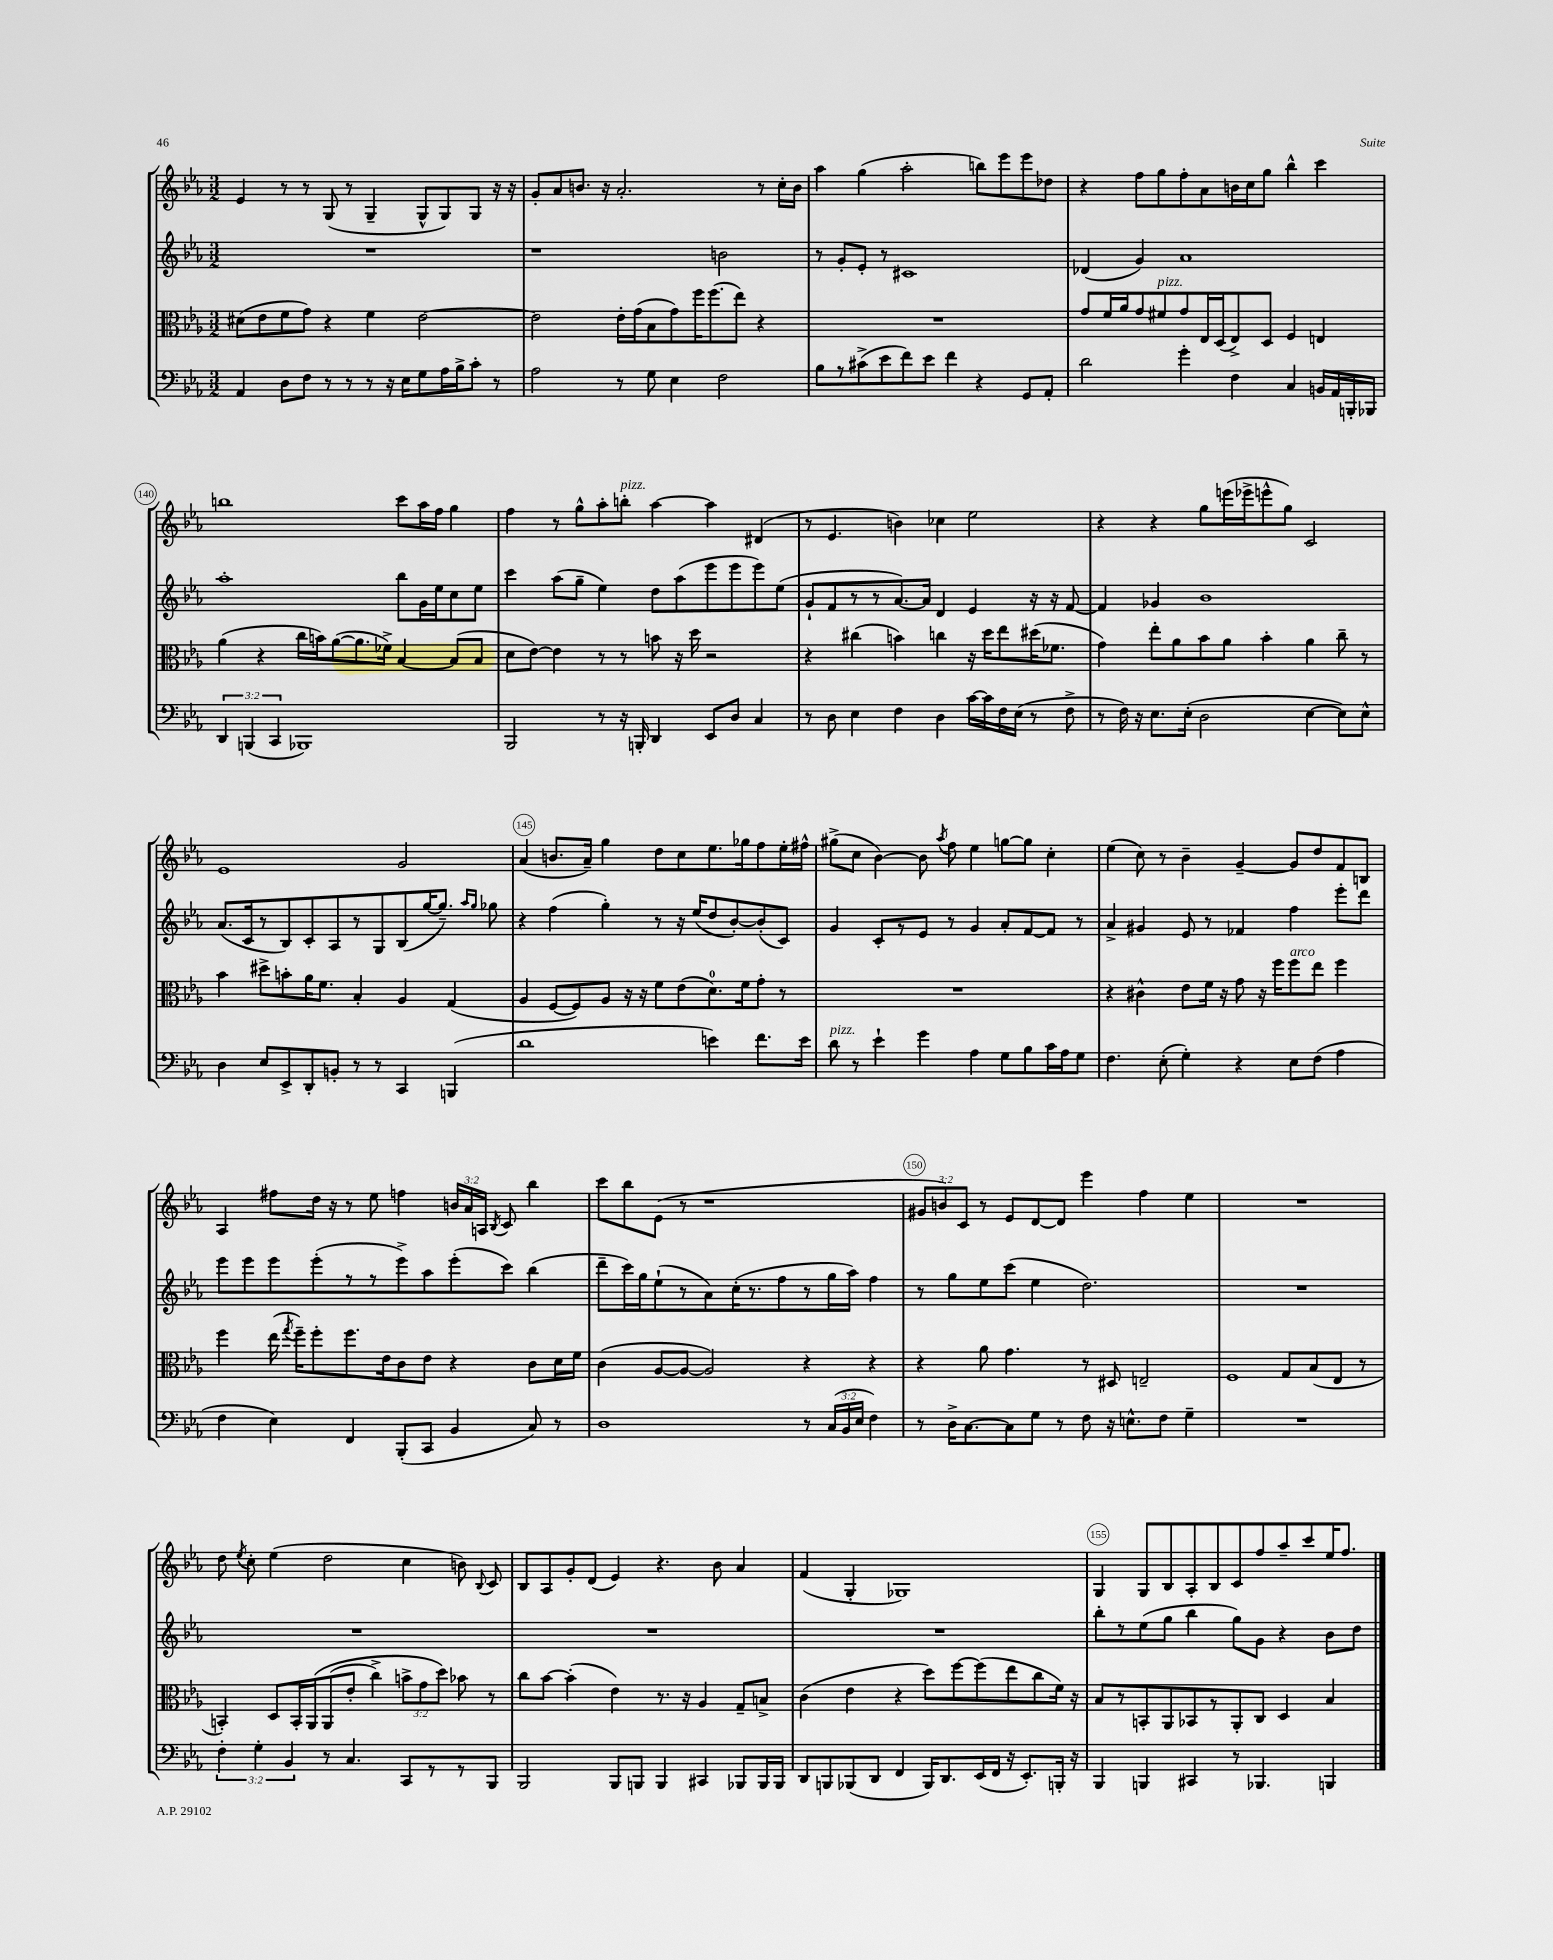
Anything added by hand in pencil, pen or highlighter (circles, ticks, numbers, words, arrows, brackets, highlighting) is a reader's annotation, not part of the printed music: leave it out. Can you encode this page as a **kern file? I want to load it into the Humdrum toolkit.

**kern	**kern	**kern	**kern
*part4	*part3	*part2	*part1
*staff4	*staff3	*staff2	*staff1
*clefF4	*clefC3	*clefG2	*clefG2
*k[b-e-a-]	*k[b-e-a-]	*k[b-e-a-]	*k[b-e-a-]
*M3/2	*M3/2	*M3/2	*M3/2
=136	=136	=136	=136
4AA-/	(8d#X\L	1.r	4e-/
.	8e-\	.	.
8D\L	8f\	.	8r
8F\J	8g\J)	.	8r
8r	4r	.	(8G/
8r	.	.	8r
8r	4f\	.	4G~/
16r	.	.	.
16E-\KL	.	.	.
8G\	[2e-\	.	8G^^/L
16A-\L	.	.	8G/)
16B-^\J	.	.	.
8c'\J	.	.	8G/J
8r	.	.	16r
.	.	.	16r
=137	=137	=137	=137
2A-\	2e-\]	1r	8g'/L
.	.	.	8a-/
.	.	.	8.bn/J
.	.	.	16r
8r	16e-'\LL	.	2.a-'/
.	(16g\J	.	.
8G\	8B-\	.	.
4E-\	8g\)	.	.
.	16ff\K	.	.
.	(8.ff\	.	.
2F\	.	2bn\	.
.	8ee-\J)	.	.
.	4r	.	8r
.	.	.	16cc'\LL
.	.	.	16b\JJ
=138	=138	=138	=138
8B-\L	1.r	8r	4aa-\
8r	.	8g'/L	.
(8c#X^\	.	8e-'/J	(4gg\
8e-\	.	8r	.
8f\)	.	1c#X	2aa-'\
8e-\J	.	.	.
4f\	.	.	.
4r	.	.	8bbn\L)
.	.	.	8eee-\
8GG/L	.	.	8eee-\
8AA-'/J	.	.	8dd-X\J
=139	=139	=139	=139
2d\	8g/L	(4d-X/	4r
.	16f/L	.	.
.	16a-/J	.	.
.	8g/	4g/)	8ff\L
!	!LO:TX:a:i:t=pizz.	!	!
.	8f#X/	.	8gg\
4g'\	8g/	1a-	8ff'\
.	16E-/L	.	8a-\
.	(16D/J	.	.
4F\	8E-^/)	.	16bn\L
.	.	.	16cc\J
.	8D/J	.	8gg\J
4C/	4F/	.	4bb-^^\
16BBn/LL	4En/	.	4ccc\
16AA-/	.	.	.
16BBBn'/	.	.	.
16BBB-X/JJ	.	.	.
!!LO:LB:g=z
=140	=140	=140	=140
6DD/	(4a-\	1aa-'	1bbn
(6BBBn/	.	.	.
.	4r	.	.
6CC/	.	.	.
1BBB-X)	16cc\LL	.	.
.	16bn\J)	.	.
.	([8a-\	.	.
.	8.a-\]	.	.
.	16f-X^\Jk)	.	.
.	[4B-/	8bb-\L	8ccc\L
.	.	16g\L	16aa-\L
.	.	16ee-\J	16ff\JJ
.	(8B-/L]	8cc\	4gg\
.	8B-/J	8ee-\J	.
=141	=141	=141	=141
2BBB-/	8d\L	4ccc\	4ff\
.	[8e-\J)	.	.
.	4e-\]	(8aa-\L	8r
.	.	8gg~\J	8gg^^\L
8r	8r	4ee-\)	8aa-'\
!	!	!	!LO:TX:a:i:t=pizz.
16r	8r	.	8bbn'\J
16BBBn'/	.	.	.
4DD/	8bn\	8dd\L	[4aa-\
.	16r	(8aa-\	.
.	16dd\	.	.
8EE-/L	2r	8eee-\	4aa-\]
8D/J	.	8eee-\	.
4C/	.	8eee-\)	(4d#X/
.	.	(8ee-\J	.
=142	=142	=142	=142
8r	4r	8g`/L	8r
8D\	.	8f/	4.e-/
4E-\	(4cc#X\	8r	.
.	.	8r	.
4F\	4bn\)	[8.a-/)	4bn\)
.	.	16a-/Jk]	.
4D\	4ccn\	4d/	4cc-X\
[16c\LL	16r	4e-/	2ee-\
16c\]	16dd\KL	.	.
16F\	8ee-\	.	.
(16E-\JJ	.	.	.
8r	(16dd#X\K	16r	.
.	8.f-X\J	16r	.
8F^\	.	[8f/	.
=143	=143	=143	=143
8r	4g\)	4f/]	4r
16F\)	.	.	.
16r	.	.	.
8.E-\L	8ee-'\L	4g-X/	4r
.	8a-\	.	.
(16E-'\Jk	.	.	.
2D\	8b-\	1b-	8gg\L
.	8a-\J	.	(16eeen\L
.	.	.	16eee-X^\J
.	4b-'\	.	8eeen^^\
.	.	.	8gg\J)
[4E-\	4a-\	.	2c/
8E-\L])	8cc~\	.	.
8E-^^\J	8r	.	.
!!LO:LB:g=z
=144	=144	=144	=144
4D\	4b-\	(8.a-/L	1e-
.	.	16c/k	.
8E-/L	8dd#X^\L	8r	.
8EE-^/	8bn'\	8B-/)	.
8DD'/	16a-\K	8c'/	.
.	8.f\J	.	.
8BBn'/J	.	8A-/	.
8r	4B-'/	8r	.
8r	.	8G/	.
4CC/	4A-/	(8B-/	2g/
.	.	[16gg/K	.
.	.	8.gg~/J])	.
(4BBBn/	(4G/	.	.
.	.	16qqaa-/LL	.
.	.	16qqgg/JJ	.
.	.	8gg-X\	.
=145	=145	=145	=145
1d	4A-/	4r	(4a-/
.	[8F/L	(4ff\	8.bn/L
.	8F/])	.	.
.	.	.	16a-~/Jk)
.	8A-/J	4gg'\)	4gg\
.	16r	.	.
.	16r	.	.
.	8f\L	8r	8dd\L
.	(8e-\	16r	8cc\
.	.	(16ee-/KL	.
4en\)	8.d\)	8dd/	8.ee-\
.	.	[8b-'/)	.
.	16f\k	.	16gg-X\k
8.f\L	8g'\J	(8b-'/]	8ff\
.	8r	8c/J)	16ee-'\L
16e\Jk	.	.	16ff#X^^\JJ
=146	=146	=146	=146
!LO:TX:a:i:t=pizz.	!	!	!
8d\	1.r	4g/	(8gg#X^\L
8r	.	.	8cc\J
4e-`\	.	8c'/L	[4b-\)
.	.	8r	.
4g\	.	8e-/J	8b-\]
.	.	.	8qaa-/
.	.	8r	8ff\
4A-\	.	4g/	4ee-\
8G\L	.	8a-'/L	[8ggn\L
8B-\	.	[8f/	8gg\J]
16c\L	.	8f/J]	4cc'\
16A-\J	.	.	.
8G\J	.	8r	.
=147	=147	=147	=147
4.F\	4r	4a-^/	(4ee-\
.	4c#X^^\	4g#X/	8cc\)
(8E-'\	.	.	8r
4G'\)	8e-\L	8e-/	4b-~\
.	16f\Jk	8r	.
.	16r	.	.
4r	8g\	4f-X/	[4g~/
.	16r	.	.
.	16ff\KL	.	.
!	!LO:TX:a:i:t=arco	!	!
8E-\L	8ff\	4ff\	8g/L]
(8F\J	8ee-\J	.	8dd/
4A-\	4ff\	8eee-'\L	8f/
.	.	8ddd\J	8Bn/J
!!LO:LB:g=z
=148	=148	=148	=148
4F\	4ff\	8eee-\L	4A-/
.	.	8eee-\	.
4E-\)	(16ee-\	8eee-\	8ff#X\L
.	8qgg/	.	.
.	16ff~\KL)	.	.
.	8ff'\	(8eee-'\	16dd\Jk
.	.	.	16r
4FF/	8.ff\	8r	8r
.	.	8r	8ee-\
.	16e-\k	.	.
(8BBB-'/L	8c\	8eee-^\)	4ffn\
8CC/J	8e-\J	8aa-\	.
4BB-/	4r	(8eee-'\	24bn/LL
.	.	.	24a-/
.	.	.	24An/JJ
.	.	.	8qB-/
.	.	8ccc\J)	8c/
8C/)	8c\L	(4bb-\	4bb-\
8r	16d\L	.	.
.	16f\JJ	.	.
=149	=149	=149	=149
1D	(4c\	8ddd~\L	8ccc\L
.	.	16ccc\L)	8bb-\
.	.	16gg\J	.
.	[8A-/L	(8ee-`\	(8e-\J
.	8A-/J_	8r	8r
.	2A-/])	8a-\)	1r
.	.	(16cc'\K	.
.	.	8.r	.
.	.	8ff\	.
8r	4r	8r	.
(24C/LL	.	16gg\L	.
24BB-/	.	.	.
.	.	16aa-\JJ)	.
24E-/JJ	.	.	.
4F\)	4r	4ff\	.
=150	=150	=150	=150
8r	4r	8r	12g#X/L
.	.	.	12bn/)
16D^\KL	.	8gg\L	.
.	.	.	12c/J
[8.C\	.	.	.
.	8a-\	8ee-\	8r
8C\]	4.g\	(8ccc\J	8e-/L
8G\J	.	4ee-\	[8d/
8r	.	.	8d/J]
8F\	8r	2.dd\)	4eee-\
16r	8D#X/	.	.
8.En^^\L	.	.	.
.	2En~/	.	4ff\
8F\J	.	.	.
4G~\	.	.	4ee-\
=151	=151	=151	=151
1.r	1F	1.r	1.r
.	8G/L	.	.
.	(8B-/	.	.
.	8E-/J	.	.
.	8r	.	.
!!LO:LB:g=z
=152	=152	=152	=152
6F'\	4BBn'/)	1.r	8dd\
.	.	.	8qee-/
.	.	.	8cc'\
6G'\	.	.	.
.	8D/L	.	(4ee-\
6BB-/	.	.	.
.	16BB'/L	.	.
.	(16AA-/J	.	.
8r	(8AA-/	.	2dd\
4.C/	8e-'/J	.	.
.	4cc^\)	.	.
8CC/L	12bn^\L	.	4cc\
.	12g\	.	.
8r	.	.	.
.	12dd\J)	.	.
8r	8b-X\	.	8bn\)
.	.	.	8qqB-/
8BBB-/J	8r	.	8c/
=153	=153	=153	=153
2BBB-/	8cc\L	1.r	8B-/L
.	[8b-\J	.	8A-/
.	(4b-'\]	.	8g'/
.	.	.	(8d/J
8BBB-/L	4e-\)	.	4e-/)
8BBBn/J	.	.	.
4BBB/	8.r	.	4.r
.	16r	.	.
4CC#X/	4A-/	.	.
.	.	.	8b-\
8BBB-X/L	8G~/L	.	4a-/
16BBB-/L	8Bn^/J	.	.
16BBB-/JJ	.	.	.
=154	=154	=154	=154
8DD/L	(4c\	1.r	(4f/
8BBBn/	.	.	.
(8BBB-X/	4e-\	.	4G'/
8DD/J	.	.	.
4FF/	4r	.	1G-X)
16BBB-/KL)	8dd\L)	.	.
8.DD/	.	.	.
.	[8ff\	.	.
(16EE-/L	(8ff\]	.	.
16FF/JJ	.	.	.
16r	8ee-\	.	.
8.EE-'/L)	.	.	.
.	8cc\	.	.
16BBBn'/Jk	16f\Jk)	.	.
16r	16r	.	.
=155	=155	=155	=155
4BBB-/	8B-/L	8bb-'\L	4G/
.	8r	8r	.
4BBBn/	8BBn'/	(8ee-\	8G/L
.	8AA-/	8gg\J	8B-/
4CC#X/	8BB-X/	4bb-\	8A-'/
.	8r	.	8B-/
8r	8AA-'/	8gg\L)	8c/
4.BBB-X/	8C/J	8g\J	8ff/
.	4D/	4r	8aa-~/
.	.	.	8ccc/
4BBBn/	4B-/	8b-\L	16ee-/K
.	.	.	8.ff/J
.	.	8dd\J	.
==	==	==	==
*-	*-	*-	*-
